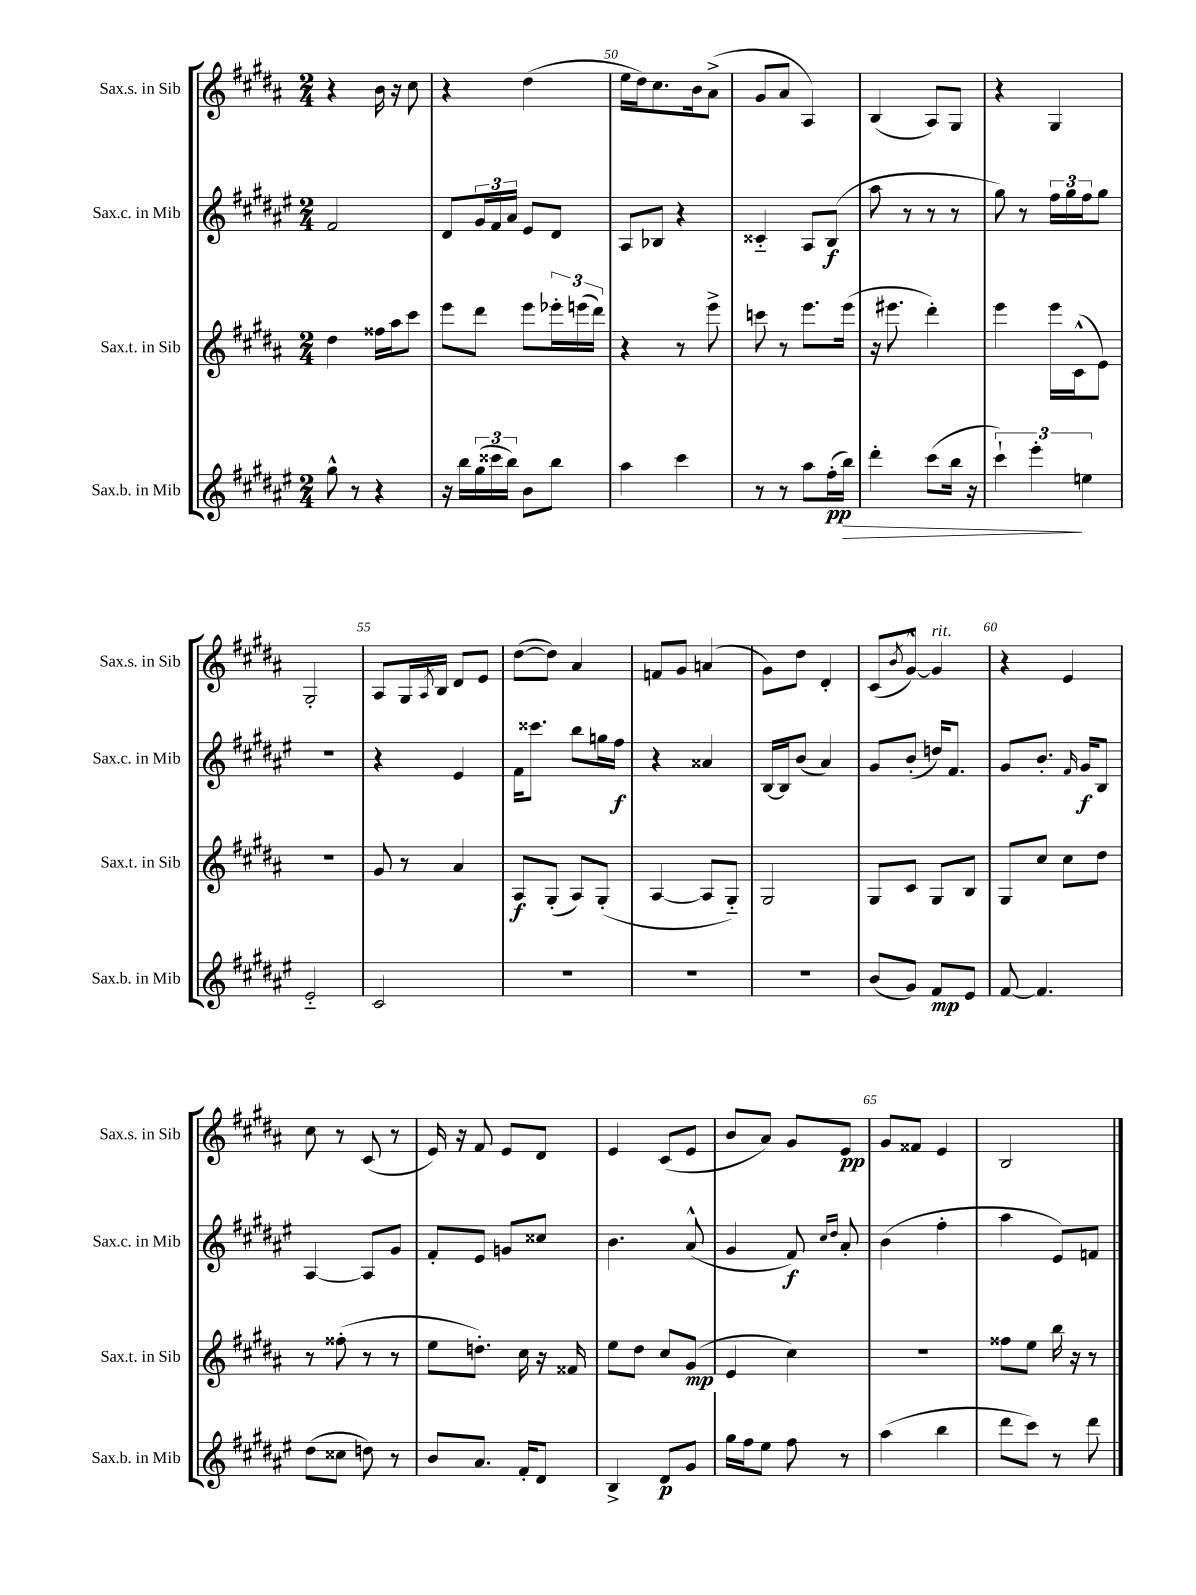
<<
\new StaffGroup <<
\new Staff = "s0" \with { instrumentName = "Sax.s. in Sib" shortInstrumentName = "Sax.s. in Sib" } {
    \clef treble \key b \major \numericTimeSignature \time 2/4
    r4 b'16 r16 cis''8 |
    r4 dis''4( |
    e''16 dis''16) cis''8. b'16 ais'8->( |
    gis'8 ais'8 ais4) |
    b4( ais8) gis8 |
    r4 gis4 |
    gis2-. |
    ais8 gis16 \acciaccatura { ais8 } b16 dis'8 e'8 |
    dis''8~( dis''8) ais'4 |
    f'8 gis'8 a'4( |
    gis'8) dis''8 dis'4-. |
    cis'8( \acciaccatura { b'8 } gis'8~-^) gis'4^\markup { \italic "rit." } |
    r4 e'4 |
    cis''8 r8 cis'8( r8 |
    e'16) r16 fis'8 e'8 dis'8 |
    e'4 cis'8( e'8 |
    b'8 ais'8) gis'8 e'8\pp |
    gis'8 fisis'8 e'4 |
    b2 \bar "|." |
}
\new Staff = "s1" \with { instrumentName = "Sax.c. in Mib" shortInstrumentName = "Sax.c. in Mib" } {
    \clef treble \key fis \major \numericTimeSignature \time 2/4
    fis'2 |
    dis'8 \tuplet 3/2 { gis'16 fis'16 ais'16 } eis'8 dis'8 |
    ais8 bes8 r4 |
    cisis'4-_ ais8 b8\f( |
    ais''8 r8 r8 r8 |
    gis''8) r8 \tuplet 3/2 { fis''16 gis''16 fis''16 } gis''8 |
    R2 |
    r4 eis'4 |
    fis'16 cisis'''8. b''8 g''16 fis''16\f |
    r4 aisis'4 |
    b16~ b16 b'8( ais'4) |
    gis'8 b'8-.( d''16) fis'8. |
    gis'8 b'8.-. \grace { fis'16 } gis'16\f b8 |
    ais4~ ais8 gis'8 |
    fis'8-. eis'8 g'8 cisis''8 |
    b'4. ais'8-^( |
    gis'4 fis'8\f) \grace { cis''16 dis''16 } ais'8-. |
    b'4( fis''4-. |
    ais''4 eis'8) f'8 \bar "|." |
}
\new Staff = "s2" \with { instrumentName = "Sax.t. in Sib" shortInstrumentName = "Sax.t. in Sib" } {
    \clef treble \key b \major \numericTimeSignature \time 2/4
    dis''4 fisis''16 ais''16 cis'''8 |
    e'''8 dis'''8 e'''8 \tuplet 3/2 { ees'''16-. e'''16( dis'''16) } |
    r4 r8 e'''8-> |
    c'''8 r8 e'''8. e'''16( |
    r16 eis'''8. dis'''4-.) |
    e'''4 e'''16 cis'16-^( e'8) |
    r2 |
    gis'8 r8 ais'4 |
    ais8\f gis8-.( ais8) gis8-.( |
    ais4~ ais8 gis8-_) |
    gis2 |
    gis8 cis'8 gis8 b8 |
    gis8 cis''8 cis''8 dis''8 |
    r8 fisis''8-.( r8 r8 |
    e''8 d''8.-.) cis''16 r16 fisis'16 |
    e''8 dis''8 cis''8 gis'8\mp( |
    e'4 cis''4) |
    R2 |
    fisis''8 e''8 b''16 r16 r8 \bar "|." |
}
\new Staff = "s3" \with { instrumentName = "Sax.b. in Mib" shortInstrumentName = "Sax.b. in Mib" } {
    \clef treble \key fis \major \numericTimeSignature \time 2/4
    gis''8-^ r8 r4 |
    r16 b''16 \tuplet 3/2 { gis''16( cisis'''16 b''16) } b'8 b''8 |
    ais''4 cis'''4 |
    r8 r8 ais''8 fis''16-.\pp( b''16\>) |
    dis'''4-. cis'''8( b''16 r16 |
    \tuplet 3/2 { cis'''4-!) eis'''4-.\! e''4 } |
    eis'2-_ |
    cis'2 |
    R2 |
    R2 |
    R2 |
    b'8( gis'8) fis'8\mp eis'8 |
    fis'8~ fis'4. |
    dis''8( cisis''8 d''8) r8 |
    b'8 ais'8. fis'16-. dis'8 |
    b4-> dis'8\p gis'8 |
    gis''16 fis''16 eis''8 fis''8 r8 |
    ais''4( b''4 |
    dis'''8 cis'''8) r8 dis'''8 \bar "|." |
}
>>
>>
\layout { \context { \Score currentBarNumber = #48 \override BarNumber.break-visibility = ##(#f #t #t) barNumberVisibility = #(every-nth-bar-number-visible 5) } }
